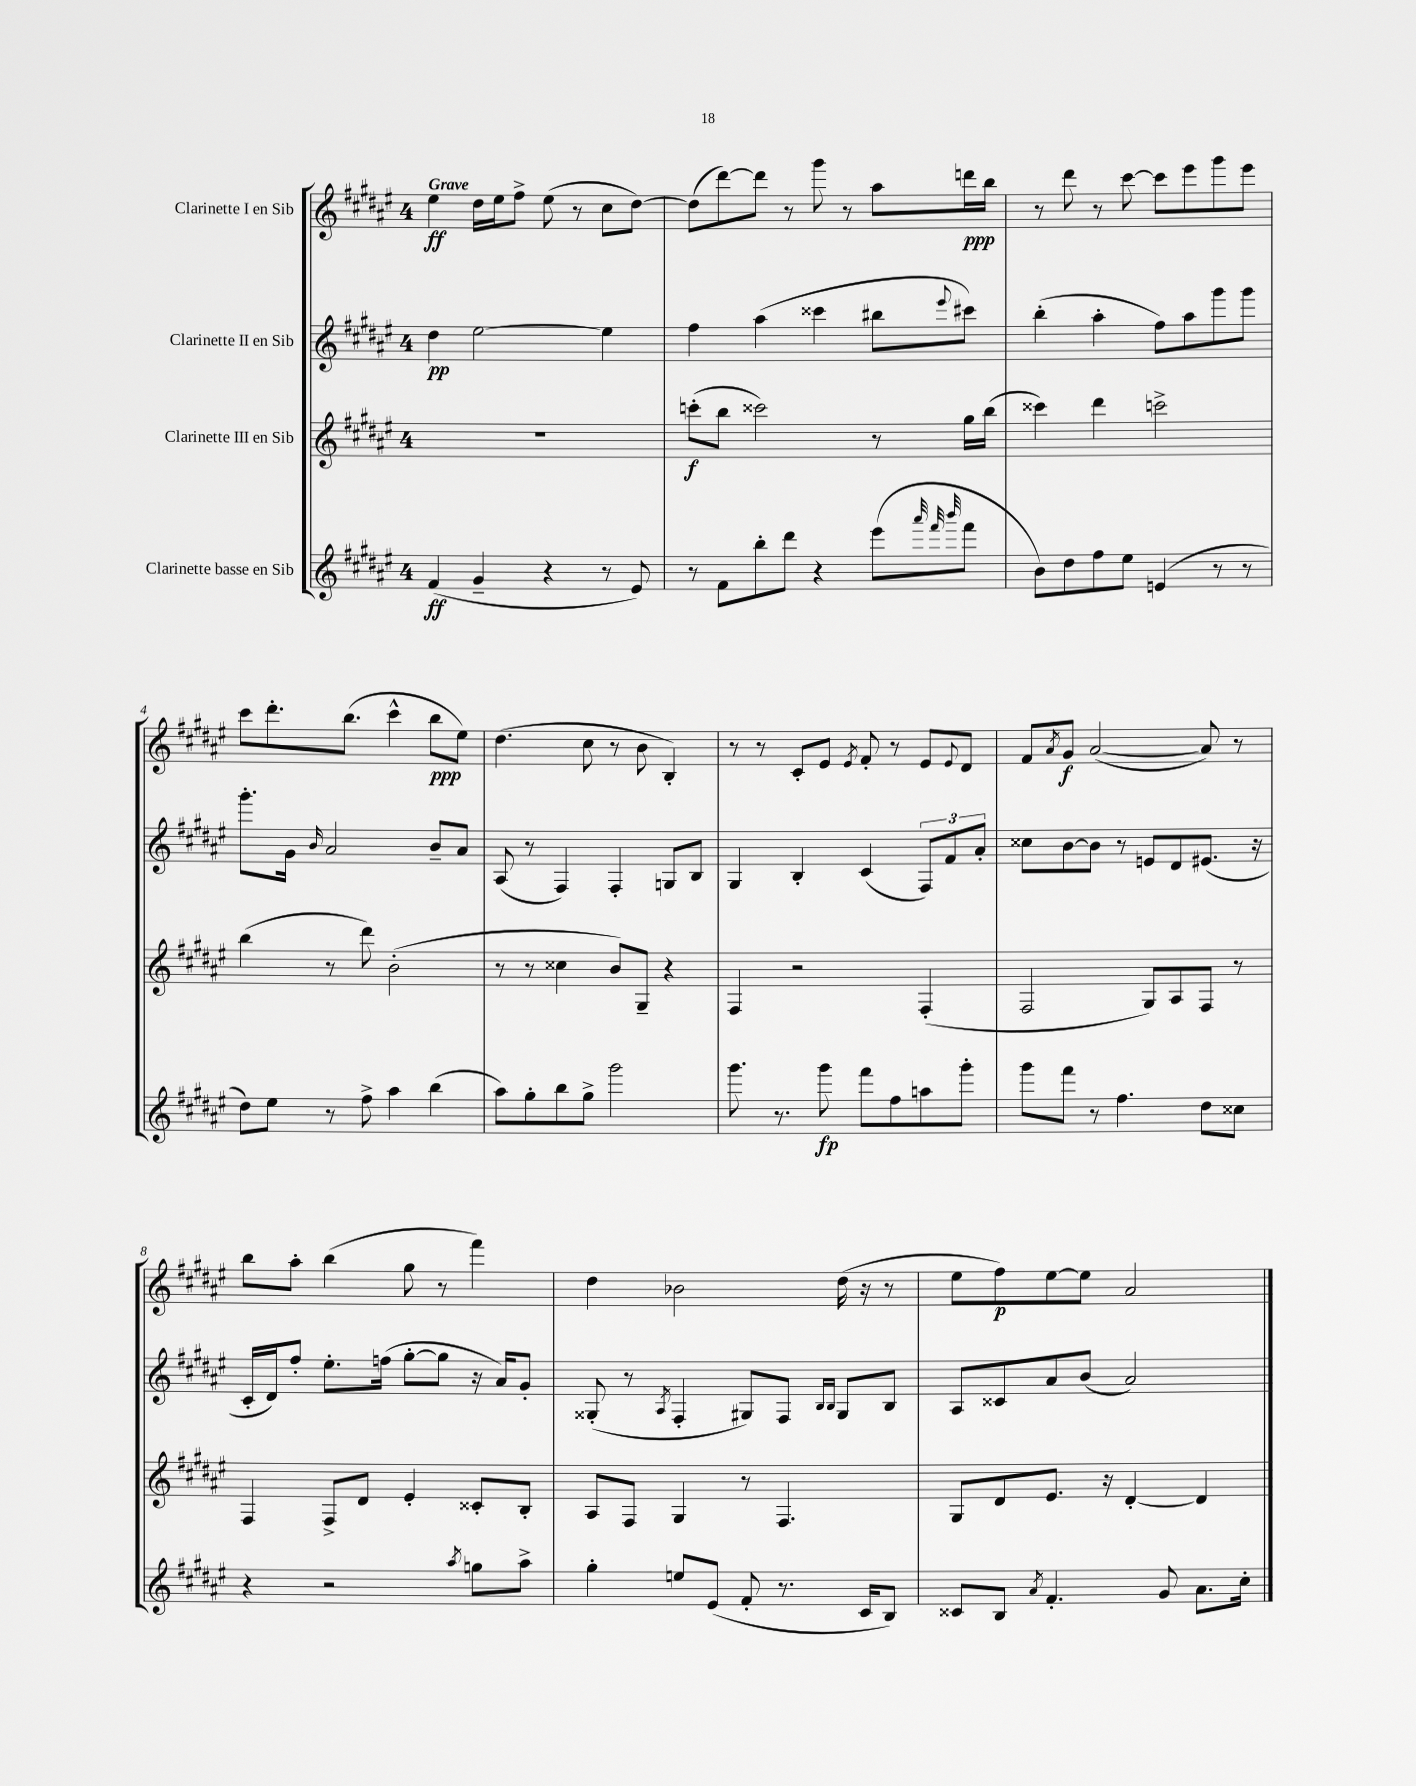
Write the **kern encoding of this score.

**kern	**dynam	**kern	**dynam	**kern	**dynam	**kern	**dynam
*part4	*part4	*part3	*part3	*part2	*part2	*part1	*part1
*staff4	*staff4	*staff3	*staff3	*staff2	*staff2	*staff1	*staff1
*I"Clarinette basse en Sib	*	*I"Clarinette III en Sib	*	*I"Clarinette II en Sib	*	*I"Clarinette I en Sib	*
*clefG2	*	*clefG2	*	*clefG2	*	*clefG2	*
*k[f#c#g#d#a#e#]	*	*k[f#c#g#d#a#e#]	*	*k[f#c#g#d#a#e#]	*	*k[f#c#g#d#a#e#]	*
*M4/4	*	*M4/4	*	*M4/4	*	*M4/4	*
=1	=1	=1	=1	=1	=1	=1	=1
!	!	!	!	!	!	!LO:TX:a:B:t=Grave	!
(4f#/	ff	1r	.	4dd#\	pp	4ee#\	ff
4g#~/	.	.	.	[2ee#\	.	16dd#\LL	.
.	.	.	.	.	.	16ee#\J	.
.	.	.	.	.	.	8ff#^\J	.
4r	.	.	.	.	.	(8ee#\	.
.	.	.	.	.	.	8r	.
8r	.	.	.	4ee#\]	.	8cc#\L	.
8e#/)	.	.	.	.	.	[8dd#\J)	.
=2	=2	=2	=2	=2	=2	=2	=2
8r	.	(8cccn'\L	f	4ff#\	.	(8dd#\L]	.
8f#\L	.	8bb\J	.	.	.	[8ddd#\)	.
8bb'\	.	2ccc##X\)	.	(4aa#\	.	8ddd#\J]	.
8ddd#\J	.	.	.	.	.	8r	.
4r	.	.	.	4ccc##X\	.	8ggg#\	.
.	.	.	.	.	.	8r	.
(8eee#\L	.	8r	.	8bb#X\L	.	8aa#\L	.
32qqaaa#/	.	.	.	.	.	.	.
32qqfff#/	.	.	.	.	.	.	.
32qqbbb/	.	.	.	8qqeee#/	.	.	.
8fff#\J	.	16gg#\LL	.	8ccc#X\J)	.	16dddn\L	ppp
.	.	(16bb\JJ	.	.	.	16bb\JJ	.
=3	=3	=3	=3	=3	=3	=3	=3
8b\L)	.	4ccc##X\)	.	(4bb'\	.	8r	.
8dd#\	.	.	.	.	.	8ddd#\	.
8ff#\	.	4ddd#\	.	4aa#'\	.	8r	.
8ee#\J	.	.	.	.	.	[8ccc#\	.
(4en/	.	2cccn^\	.	8ff#\L)	.	8ccc#\L]	.
.	.	.	.	8aa#\	.	8eee#\	.
8r	.	.	.	8ggg#\	.	8ggg#\	.
8r	.	.	.	8ggg#\J	.	8eee#\J	.
!!LO:LB:g=z
=4	=4	=4	=4	=4	=4	=4	=4
8dd#\L)	.	(4bb\	.	8.ggg#'\L	.	8ccc#\L	.
8ee#\J	.	.	.	.	.	8.ddd#'\	.
.	.	.	.	16g#\Jk	.	.	.
.	.	.	.	16qqb/	.	.	.
8r	.	8r	.	2a#/	.	.	.
.	.	.	.	.	.	(8.bb\J	.
8ff#^\	.	8ddd#\)	.	.	.	.	.
4aa#\	.	(2b'\	.	.	.	4ccc#^^\	.
(4bb\	.	.	.	8b~/L	.	8bb\L	ppp
.	.	.	.	8a#/J	.	8ee#\J)	.
=5	=5	=5	=5	=5	=5	=5	=5
8aa#\L)	.	8r	.	(8A#/	.	(4.dd#\	.
8gg#'\	.	8r	.	8r	.	.	.
8bb\	.	4cc##X\	.	4F#/)	.	.	.
8gg#^\J	.	.	.	.	.	8cc#\	.
2ggg#\	.	8b/L)	.	4F#'/	.	8r	.
.	.	8G#~/J	.	.	.	8b\	.
.	.	4r	.	8Gn/L	.	4B'/)	.
.	.	.	.	8B/J	.	.	.
=6	=6	=6	=6	=6	=6	=6	=6
8.ggg#\	.	4F#/	.	4G#/	.	8r	.
.	.	.	.	.	.	8r	.
8.r	.	.	.	.	.	.	.
.	.	2r	.	4B'/	.	8c#'/L	.
8ggg#\	fp	.	.	.	.	8e#/J	.
.	.	.	.	.	.	8qe#/	.
8fff#\L	.	.	.	(4c#/	.	8f#'/	.
8ff#\	.	.	.	.	.	8r	.
8aan\	.	(4F#'/	.	12F#/L)	.	8e#/L	.
.	.	.	.	12f#/	.	.	.
.	.	.	.	.	.	8qqe#/	.
8ggg#'\J	.	.	.	.	.	8d#/J	.
.	.	.	.	12a#'/J	.	.	.
=7	=7	=7	=7	=7	=7	=7	=7
8ggg#\L	.	2F#/	.	8cc##X\L	.	8f#/L	.
.	.	.	.	.	.	8qa#/	.
8fff#\J	.	.	.	[8b\	.	8g#/J	f
8r	.	.	.	8b\J]	.	([2a#/	.
4.ff#\	.	.	.	8r	.	.	.
.	.	8G#/L)	.	8en/L	.	.	.
.	.	8A#/	.	8d#/	.	.	.
8dd#\L	.	8F#/J	.	(8.e#X/J	.	8a#/])	.
8cc##X\J	.	8r	.	.	.	8r	.
.	.	.	.	16r	.	.	.
!!LO:LB:g=z
=8	=8	=8	=8	=8	=8	=8	=8
4r	.	4F#/	.	16c#'/LL	.	8bb\L	.
.	.	.	.	16d#/J)	.	.	.
.	.	.	.	8ff#'/J	.	8aa#'\J	.
2r	.	8F#^/L	.	8.ee#'\L	.	(4bb\	.
.	.	8d#/J	.	.	.	.	.
.	.	.	.	(16ffn\Jk	.	.	.
.	.	4e#'/	.	[8gg#'\L	.	8gg#\	.
.	.	.	.	8gg#\J]	.	8r	.
8qaa#/	.	.	.	.	.	.	.
8ggn\L	.	8c##X'/L	.	16r	.	4fff#\)	.
.	.	.	.	16a#/KL)	.	.	.
8aa#^\J	.	8B'/J	.	8g#'/J	.	.	.
=9	=9	=9	=9	=9	=9	=9	=9
4gg#'\	.	8A#/L	.	(8G##X'/	.	4dd#\	.
.	.	8F#/J	.	8r	.	.	.
.	.	.	.	8qA#/	.	.	.
8een/L	.	4G#/	.	4F#'/	.	2b-X\	.
(8e#/J	.	.	.	.	.	.	.
8f#'/	.	8r	.	8G#X/L)	.	.	.
8.r	.	4.F#/	.	8F#/J	.	.	.
.	.	.	.	16qqB/LL	.	.	.
.	.	.	.	16qqB/JJ	.	.	.
.	.	.	.	8G#/L	.	(16dd#\	.
16c#/KL	.	.	.	.	.	16r	.
8B/J)	.	.	.	8B/J	.	8r	.
=10	=10	=10	=10	=10	=10	=10	=10
8c##X/L	.	8G#/L	.	8A#/L	.	8ee#\L	.
8B/J	.	8d#/	.	8c##X/	.	8ff#\)	p
8qa#/	.	.	.	.	.	.	.
4.f#'/	.	8.e#/J	.	8a#/	.	[8ee#\	.
.	.	.	.	(8b/J	.	8ee#\J]	.
.	.	16r	.	.	.	.	.
.	.	[4d#'/	.	2a#/)	.	2a#/	.
8g#/	.	.	.	.	.	.	.
8.a#\L	.	4d#/]	.	.	.	.	.
16cc#'\Jk	.	.	.	.	.	.	.
==	==	==	==	==	==	==	==
*-	*-	*-	*-	*-	*-	*-	*-
